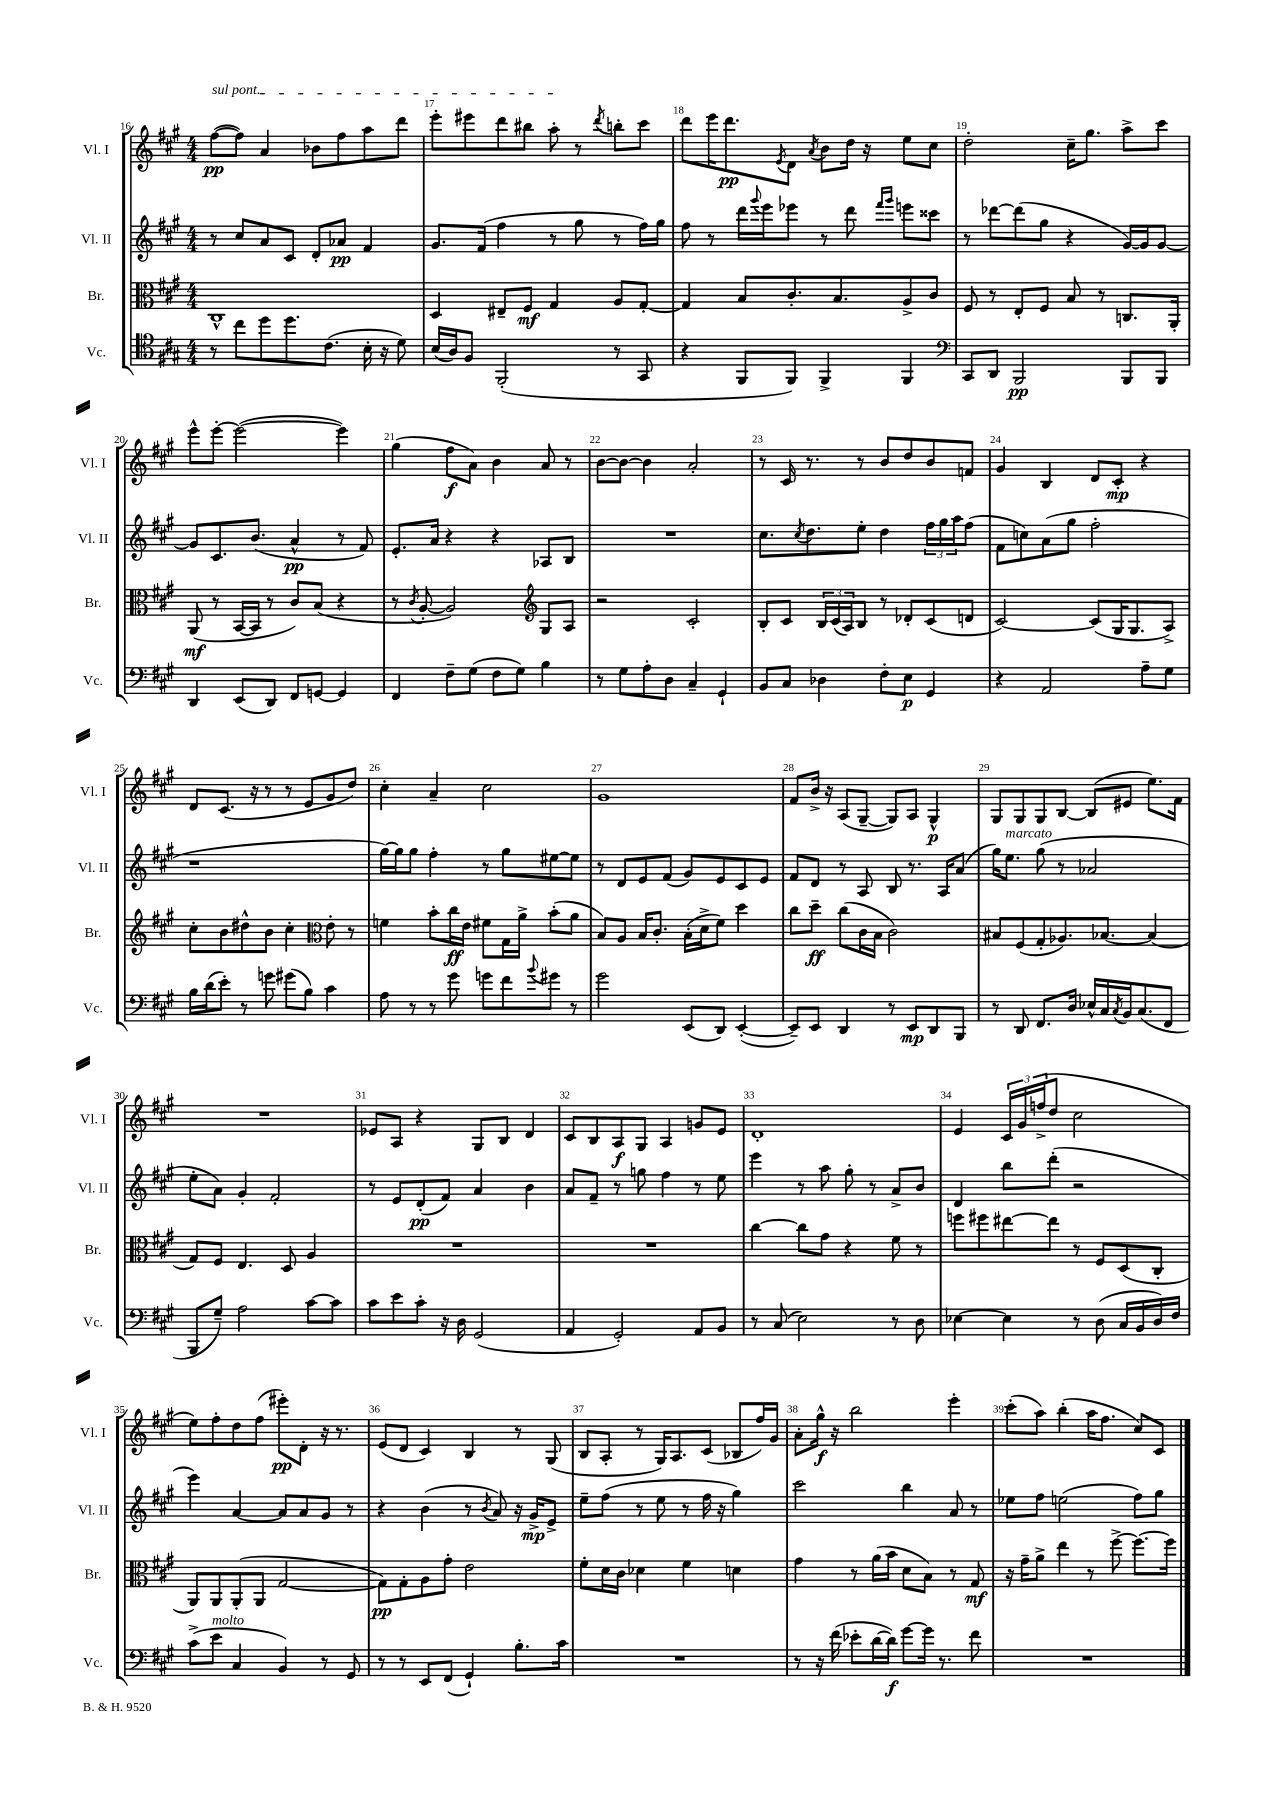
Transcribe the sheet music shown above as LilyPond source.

<<
\new StaffGroup <<
\new Staff = "s0" \with { instrumentName = "Vl. I" shortInstrumentName = "Vl. I" } {
    \clef treble \key a \major \numericTimeSignature \time 4/4
    \once \override TextSpanner.bound-details.left.text = \markup { \italic "sul pont." } fis''8~\pp\startTextSpan( fis''8) a'4 bes'8 fis''8 a''8 d'''8 |
    e'''8-. eis'''8 d'''8 bis''8 a''8-.\stopTextSpan r8 \acciaccatura { d'''8 } b''8-. cis'''8 |
    d'''8 e'''16 d'''8.\pp \acciaccatura { e'8 } d'8 \acciaccatura { a'8 } b'8 d''16 r16 e''8 cis''8 |
    d''2-. cis''16-- gis''8. a''8-> cis'''8 |
    e'''8-^ e'''8~-. e'''2~( e'''4) |
    gis''4( fis''8\f a'8) b'4 a'8 r8 |
    b'8~ b'8~ b'4 a'2-. |
    r8 cis'16 r8. r8 b'8 d''8 b'8 f'8 |
    gis'4 b4 d'8 cis'8-.\mp r4 |
    d'8 cis'8.( r16 r8 r8 e'8 gis'8 d''8) |
    cis''4-. a'4-- cis''2 |
    gis'1 |
    fis'8 b'16-> r16 a8( gis8~-- gis8) a8 gis4-^\p |
    gis8 gis8 gis8 b8~ b8( eis'8 e''8.) fis'16 |
    R1 |
    ees'8 a8 r4 gis8 b8 d'4 |
    cis'8 b8 a8\f gis8 a4 g'8 e'8 |
    d'1-. |
    e'4 \tuplet 3/2 { cis'16 gis'16 f''16->( } d''8 cis''2 |
    e''8) fis''8-. d''8 fis''8( eis'''8-.\pp) d'8-. r16 r8. |
    e'8( d'8 cis'4) b4 r8 gis8( |
    b8 a8-. r8 gis16) a8. cis'8( bes8 fis''16) gis'16 |
    a'8-. gis''16-^\f r16 b''2 e'''4-. |
    cis'''8-.( a''8) b''4-.( a''16 fis''8. cis''8) cis'8 \bar "|." |
}
\new Staff = "s1" \with { instrumentName = "Vl. II" shortInstrumentName = "Vl. II" } {
    \clef treble \key a \major \numericTimeSignature \time 4/4
    r8 cis''8 a'8 cis'8 d'8-. aes'8\pp fis'4 |
    gis'8. fis'16( fis''4 r8 gis''8 r8 fis''16) gis''16 |
    fis''8 r8 d'''16 \appoggiatura { gis'''8 } e'''16 ees'''8 r8 d'''8 \grace { fis'''16 gis'''16 } e'''8 cisis'''8 |
    r8 des'''8~ des'''8( gis''8 r4 gis'16~) gis'16 gis'8~ |
    gis'8 cis'8. b'8.( a'4-^\pp r8 fis'8) |
    e'8.-. a'16 r4 r4 aes8 b8 |
    R1 |
    cis''8. \acciaccatura { cis''8 } d''8. e''8-. d''4 \tuplet 3/2 { fis''16 gis''16 a''16 } fis''8( |
    fis'8 c''8) a'8( gis''8 fis''2-. |
    r1 |
    gis''16~) gis''16 gis''8 fis''4-. r8 gis''8 eis''8~ eis''8 |
    r8 d'8 e'8 fis'8( gis'8) e'8 cis'8 e'8 |
    fis'8 d'8 r8 a8 b8 r8. a16 a'8( |
    gis''16) e''8.^\markup { \italic "marcato" } gis''8( r8 aes'2 |
    e''8-. a'8) gis'4-. fis'2-. |
    r8 e'8 d'8-.\pp( fis'8) a'4 b'4 |
    a'8 fis'8-- r8 g''8 fis''4 r8 e''8 |
    e'''4 r8 a''8 gis''8-. r8 a'8-> b'8 |
    d'4 b''8 d'''8-.( r2 |
    e'''4) a'4~ a'8 a'8 gis'8 r8 |
    r4 b'4( r8 \acciaccatura { b'8 } a'8) r16 gis'16->\mp e'8-> |
    e''8-- fis''8( r8 e''8 r8 fis''16 r16 gis''4) |
    cis'''2 b''4 a'8 r8 |
    ees''8 fis''8 e''2( fis''8) gis''8 \bar "|." |
}
\new Staff = "s2" \with { instrumentName = "Br." shortInstrumentName = "Br." } {
    \clef alto \key a \major \numericTimeSignature \time 4/4
    cis1-^ |
    d4 eis8-- fis8\mf gis4 a8 gis8~-. |
    gis4 b8 cis'8.-. b8. a8-> cis'8 |
    fis8 r8 e8-. fis8 b8 r8 c8. a,16-. |
    a,8\mf( r8 b,16~ b,16 r8 cis'8) b8( r4 |
    r8 \acciaccatura { cis'8 } a8~-. a2) \clef treble gis8 a8 |
    r2 cis'2-. |
    b8-. cis'8 \tuplet 3/2 { b16 cis'16( a16) } b8 r8 des'8-. cis'8( d'8 |
    cis'2~) cis'8( gis16 gis8. a8->) |
    cis''8-. b'8 dis''8-^ b'8 cis''4-. \clef alto e'8-. r8 |
    f'4 b'8-. cis''16\ff e'16 fis'8 gis16 a'16-> b'8-.( a'8 |
    b8) a8 b16 cis'8.-. b16-.( d'16-> fis'8) d''4 |
    cis''8 d''8--\ff cis''8( cis'16 b16 cis'2) |
    bis8 fis8( gis8-. aes8.) bes8.~ bes4( |
    gis8) fis8 e4. d8 a4 |
    R1 |
    R1 |
    cis''4~ cis''8 gis'8 r4 fis'8 r8 |
    f''8 fis''8 eis''8~ eis''8 r8 fis8 d8( cis8-. |
    a,8) a,8 a,8-.( a,8 gis2~ |
    gis8\pp) gis8-. a8 gis'8-. e'2 |
    fis'8-. d'16 cis'16 des'4 fis'4 d'4 |
    gis'4 r8 a'16( b'16 d'8 b8) r8 gis8\mf |
    r16 gis'16-- a'8-> e''4 r8 fis''8~-> fis''8.~ fis''16 \bar "|." |
}
\new Staff = "s3" \with { instrumentName = "Vc." shortInstrumentName = "Vc." } {
    \clef tenor \key a \major \numericTimeSignature \time 4/4
    r8 cis''8 d''8 d''8. cis'8.( b16-. r16 d'8) |
    b16( a16) fis8 fis,2-.( r8 gis,8 |
    r4 fis,8 fis,8) fis,4-> fis,4 |
    \clef bass cis,8 d,8 b,,2\pp b,,8 b,,8 |
    d,4 e,8( d,8) fis,8 g,8~ g,4 |
    fis,4 fis8-- gis8( fis8 gis8) b4 |
    r8 gis8 a8-. d8 cis4-- gis,4-! |
    b,8 cis8 des4 fis8-. e8\p gis,4 |
    r4 a,2 a8-- gis8 |
    b16 d'16( e'8-.) r8 g'8 gis'8( b8) cis'4 |
    a8 r8 r8 gis'8 g'8 fis'8 \appoggiatura { b'8 } gis'8 r8 |
    gis'2 e,8( d,8) e,4~-.( |
    e,8--) e,8 d,4 r8 e,8\mp d,8 b,,8 |
    r8 d,8 fis,8. d16 ees16-^ cis16 \acciaccatura { cis8 } b,16 cis8.( fis,8 |
    b,,8 gis8--) a2 cis'8~ cis'8 |
    cis'8 e'8 cis'8-. r16 d16 gis,2( |
    a,4 gis,2-.) a,8 b,8 |
    r8 cis8( e2) r8 d8 |
    ees4~ ees4 r8 d8( cis16 b,16 d16) fis16 |
    cis'8->( e'8^\markup { \italic "molto" } cis4 b,4) r8 gis,8 |
    r8 r8 e,8 fis,8( gis,4-!) b8.-. cis'16 |
    R1 |
    r8 r16 fis'16( ees'8-. d'16~ d'16\f) gis'8~ gis'16 r8. fis'8 |
    R1 \bar "|." |
}
>>
>>
\layout { \context { \Score currentBarNumber = #16 \override BarNumber.break-visibility = ##(#f #t #t) barNumberVisibility = #all-bar-numbers-visible } }
